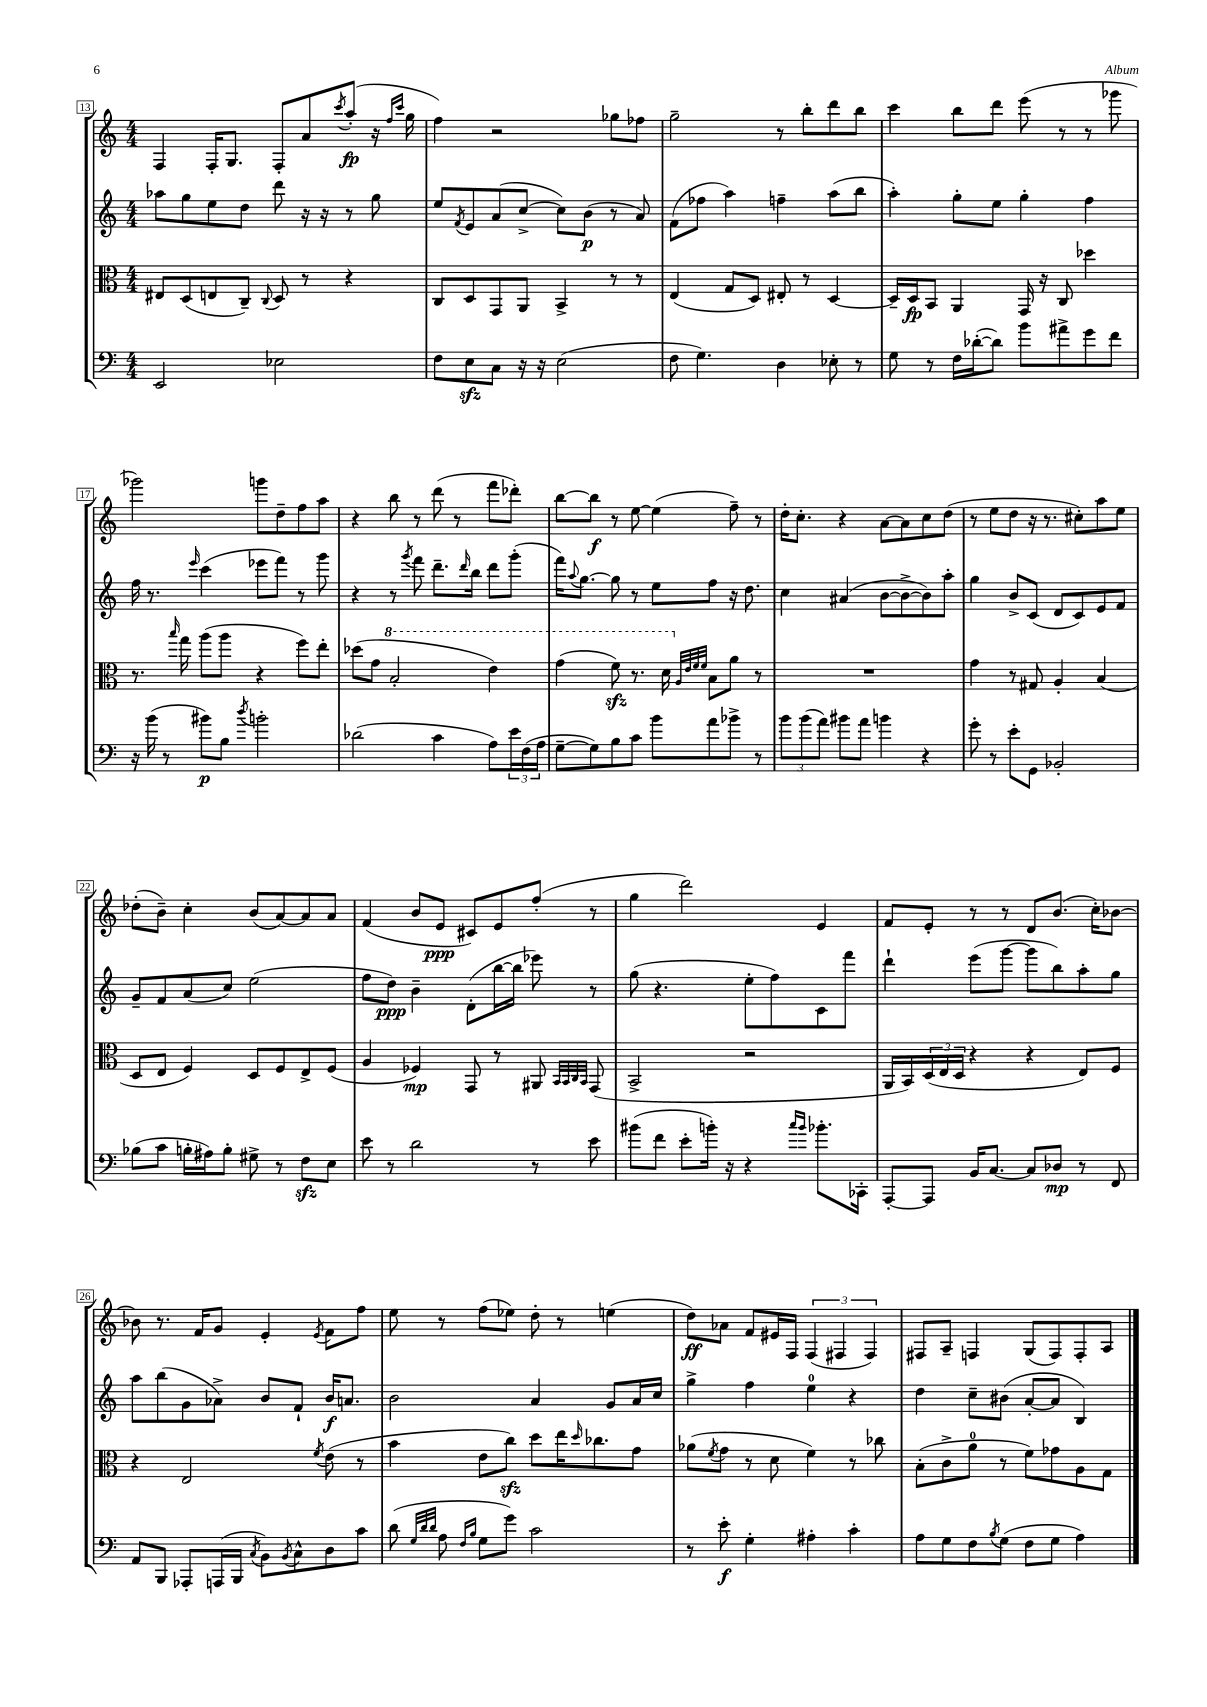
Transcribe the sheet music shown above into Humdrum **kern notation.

**kern	**dynam	**kern	**dynam	**kern	**dynam	**kern	**dynam
*part4	*part4	*part3	*part3	*part2	*part2	*part1	*part1
*staff4	*staff4	*staff3	*staff3	*staff2	*staff2	*staff1	*staff1
*clefF4	*	*clefC3	*	*clefG2	*	*clefG2	*
*k[]	*	*k[]	*	*k[]	*	*k[]	*
*M4/4	*	*M4/4	*	*M4/4	*	*M4/4	*
=13	=13	=13	=13	=13	=13	=13	=13
2EE/	.	8E#X/L	.	8aa-X\L	.	4F/	.
.	.	(8D/	.	8gg\	.	.	.
.	.	8En/	.	8ee\	.	16F'/KL	.
.	.	.	.	.	.	8.G/J	.
.	.	8C~/J)	.	8dd\J	.	.	.
.	.	8qqC/	.	.	.	.	.
2E-X\	.	8D/	.	8ddd\	.	8F'/L	.
.	.	8r	.	16r	.	8a/	.
.	.	.	.	16r	.	.	.
.	.	.	.	.	.	8qccc/	.
.	.	4r	.	8r	.	(8aa'/J	fp
.	.	.	.	8gg\	.	16r	.
.	.	.	.	.	.	16qqff/LL	.
.	.	.	.	.	.	16qqccc/JJ	.
.	.	.	.	.	.	16gg\	.
=14	=14	=14	=14	=14	=14	=14	=14
8F\L	.	8C/L	.	8ee/L	.	4ff\)	.
.	.	.	.	8qf/	.	.	.
8Ezz\	.	8D/	.	8e/	.	.	.
8C\J	.	8GG/	.	(8a/	.	2r	.
16r	.	8AA/J	.	[8cc^/J	.	.	.
16r	.	.	.	.	.	.	.
(2E\	.	4BB^/	.	8cc\L])	.	.	.
.	.	.	.	(8b\J	p	.	.
.	.	8r	.	8r	.	8gg-X\L	.
.	.	8r	.	8a/)	.	8ff-X\J	.
=15	=15	=15	=15	=15	=15	=15	=15
8F\	.	(4E/	.	(8f\L	.	2gg~\	.
4.G\)	.	.	.	8ff-X\J	.	.	.
.	.	8G/L	.	4aa\)	.	.	.
.	.	8D/J)	.	.	.	.	.
4D\	.	8E#X'/	.	4ffn~\	.	8r	.
.	.	8r	.	.	.	8bb'\L	.
8E-X'\	.	[4D/	.	(8aa\L	.	8ddd\	.
8r	.	.	.	8bb\J	.	8bb\J	.
=16	=16	=16	=16	=16	=16	=16	=16
8G\	.	16D~/LL]	.	4aa'\)	.	4ccc\	.
.	.	16D/J	fp	.	.	.	.
8r	.	8BB/J	.	.	.	.	.
16F\LL	.	4AA/	.	8gg'\L	.	8bb\L	.
([16d-X'\J	.	.	.	.	.	.	.
8d-\J])	.	.	.	8ee\J	.	8ddd\J	.
8b\L	.	16GG/	.	4gg'\	.	(8eee\	.
.	.	16r	.	.	.	.	.
8a#X^\	.	8C/	.	.	.	8r	.
8g\	.	4dd-X\	.	4ff\	.	8r	.
8f\J	.	.	.	.	.	8ggg-X\	.
!!LO:LB:g=z
=17	=17	=17	=17	=17	=17	=17	=17
16r	.	8.r	.	16ff\	.	2ggg-X\)	.
(16b\	.	.	.	8.r	.	.	.
8r	.	.	.	.	.	.	.
.	.	16qqbb/	.	.	.	.	.
.	.	16gg\	.	.	.	.	.
.	.	.	.	16qqeee/	.	.	.
8b#X\L)	p	(8aa\L	.	(4ccc\	.	.	.
8B\J	.	8aa\J	.	.	.	.	.
8qdd/	.	.	.	.	.	.	.
2bn'\	.	4r	.	8eee-X\L	.	8gggn\L	.
.	.	.	.	8fff\J)	.	8dd~\	.
.	.	8ff\L)	.	8r	.	8ff\	.
.	.	8ee'\J	.	8ggg\	.	8aa\J	.
=18	=18	=18	=18	=18	=18	=18	=18
(2d-X\	.	(8dd-X\L	.	4r	.	4r	.
.	.	8g\J	.	.	.	.	.
*	*	*8va	*	*	*	*	*
.	.	2b'/	.	8r	.	8bb\	.
.	.	.	.	8qggg/	.	.	.
.	.	.	.	8fff\	.	8r	.
4c\	.	.	.	8.ddd~\L	.	(8ddd\	.
.	.	.	.	.	.	8r	.
.	.	.	.	16qqddd/	.	.	.
.	.	.	.	16bb\Jk	.	.	.
8A\L)	.	4ee\)	.	8ddd\L	.	8fff\L	.
24e\L	.	.	.	(8ggg'\J	.	8ddd-X'\J)	.
(24F\	.	.	.	.	.	.	.
24A\JJ	.	.	.	.	.	.	.
=19	=19	=19	=19	=19	=19	=19	=19
[8G~\L	.	(4gg\	.	16fff\KL)	.	[8bb\L	.
.	.	.	.	8qqaa/	.	.	.
.	.	.	.	[8.gg\J	.	.	.
8G\])	.	.	.	.	.	8bb\J]	f
8B\	.	8ffzz\)	.	8gg\]	.	8r	.
8c\J	.	8.r	.	8r	.	[8ee\	.
8b\L	.	.	.	8ee\L	.	(4ee\]	.
.	.	16dd\	.	.	.	.	.
*	*	*X8va	*	*	*	*	*
.	.	32qqA/LLL	.	.	.	.	.
.	.	32qqe/	.	.	.	.	.
.	.	32qqf/	.	.	.	.	.
.	.	32qqf/JJJ	.	.	.	.	.
8a\	.	8B\L	.	8ff\J	.	.	.
8b-X^\J	.	8a\J	.	16r	.	8ff~\)	.
.	.	.	.	8.dd\	.	.	.
8r	.	8r	.	.	.	8r	.
=20	=20	=20	=20	=20	=20	=20	=20
12b\L	.	1r	.	4cc\	.	16dd'\KL	.
.	.	.	.	.	.	8.cc'\J	.
(12b\	.	.	.	.	.	.	.
12a\J)	.	.	.	.	.	.	.
8b#X\L	.	.	.	(4a#X/	.	4r	.
8a\J	.	.	.	.	.	.	.
4bn\	.	.	.	[8b\L	.	[8a\L	.
.	.	.	.	8b^\_	.	8a\]	.
4r	.	.	.	8b\])	.	8cc\	.
.	.	.	.	8aa'\J	.	(8dd\J	.
=21	=21	=21	=21	=21	=21	=21	=21
8g'\	.	4g\	.	4gg\	.	8r	.
8r	.	.	.	.	.	8ee\L	.
8e'\L	.	8r	.	8b^/L	.	8dd\J	.
8GG\J	.	8G#X/	.	(8c/J	.	16r	.
.	.	.	.	.	.	8.r	.
2BB-X'/	.	4A'/	.	8d/L	.	.	.
.	.	.	.	8c/)	.	8cc#X'\L)	.
.	.	(4B/	.	8e/	.	8aa\	.
.	.	.	.	8f/J	.	8ee\J	.
!!LO:LB:g=z
=22	=22	=22	=22	=22	=22	=22	=22
(8B-X\L	.	8D/L	.	8g~/L	.	(8dd-X'\L	.
8c\J	.	8E/J	.	8f/	.	8b~\J)	.
16Bn'\LL	.	4F/)	.	(8a/	.	4cc'\	.
16A#X\J)	.	.	.	.	.	.	.
8B'\J	.	.	.	8cc/J)	.	.	.
8G#X^\	.	8D/L	.	(2ee\	.	(8b/L	.
8r	.	8F/	.	.	.	[8a/)	.
8Fzz\L	.	8E^/	.	.	.	8a/]	.
8E\J	.	(8F/J	.	.	.	8a/J	.
=23	=23	=23	=23	=23	=23	=23	=23
8e\	.	4A/	.	8ff\L	.	(4f/	.
8r	.	.	.	8dd\J)	ppp	.	.
2d\	.	4F-X/)	mp	4b~\	.	8b/L	.
.	.	.	.	.	.	8e/J	ppp
.	.	8GG/	.	(8d'\L	.	8c#X/L)	.
.	.	8r	.	[16bb\L	.	8e/	.
.	.	.	.	16bb\JJ]	.	.	.
8r	.	8AA#X/	.	8eee-X\)	.	(8ff'/J	.
.	.	32qqBB/LLL	.	.	.	.	.
.	.	32qqBB/	.	.	.	.	.
.	.	32qqC/	.	.	.	.	.
.	.	32qqBB/JJJ	.	.	.	.	.
8e\	.	(8GG/	.	8r	.	8r	.
=24	=24	=24	=24	=24	=24	=24	=24
(8b#X\L	.	2BB^/	.	(8gg\	.	4gg\	.
8f\J	.	.	.	4.r	.	.	.
8e'\L	.	.	.	.	.	2ddd\)	.
16bn'\Jk)	.	.	.	.	.	.	.
16r	.	.	.	.	.	.	.
4r	.	2r	.	8ee'\L	.	.	.
.	.	.	.	8ff\)	.	.	.
16qqcc/LL	.	.	.	.	.	.	.
16qqb/JJ	.	.	.	.	.	.	.
8.b-X'\L	.	.	.	8c\	.	4e/	.
.	.	.	.	8fff\J	.	.	.
16CC-X'\Jk	.	.	.	.	.	.	.
=25	=25	=25	=25	=25	=25	=25	=25
[8AAA'/L	.	16AA/LL	.	4ddd`\	.	8f/L	.
.	.	16BB/)	.	.	.	.	.
8AAA/J]	.	(24D/	.	.	.	8e'/J	.
.	.	24E/	.	.	.	.	.
.	.	24D/JJ	.	.	.	.	.
16BB/KL	.	4r	.	(8eee\L	.	8r	.
[8.C/J	.	.	.	.	.	.	.
.	.	.	.	[8ggg\J	.	8r	.
8C/L]	.	4r	.	8ggg\L]	.	8d/L	.
8D-X/J	mp	.	.	8bb\)	.	(8.b/J	.
8r	.	8E/L)	.	8aa'\	.	.	.
.	.	.	.	.	.	16cc'\KL)	.
8FF/	.	8F/J	.	8gg\J	.	[8b-X\J	.
!!LO:LB:g=z
=26	=26	=26	=26	=26	=26	=26	=26
8AA/L	.	4r	.	8aa\L	.	8b-X\]	.
8BBB/J	.	.	.	(8bb\	.	8.r	.
8AAA-X'/L	.	2E/	.	8g\	.	.	.
.	.	.	.	.	.	16f/KL	.
(16AAAn/L	.	.	.	8a-X^\J)	.	8g/J	.
16BBB/JJ	.	.	.	.	.	.	.
8qC/	.	.	.	.	.	.	.
8BB\L)	.	.	.	8b/L	.	4e'/	.
8qBB/	.	.	.	.	.	.	.
8C^^\	.	.	.	8f`/J	.	.	.
.	.	8qf/	.	.	.	8qe/	.
8D\	.	(8e\	.	16b/KL	f	8f\L	.
.	.	.	.	8.an/J	.	.	.
8c\J	.	8r	.	.	.	8ff\J	.
=27	=27	=27	=27	=27	=27	=27	=27
(8d\	.	4b\	.	2b\	.	8ee\	.
32qqG/LLL	.	.	.	.	.	.	.
32qqd/	.	.	.	.	.	.	.
32qqd/JJJ	.	.	.	.	.	.	.
8A\	.	.	.	.	.	8r	.
16qqF/LL	.	.	.	.	.	.	.
16qqB/JJ	.	.	.	.	.	.	.
8G\L	.	8e\L	.	.	.	(8ff\L	.
8g\J)	.	8cczz\J)	.	.	.	8ee-X\J)	.
2c\	.	8dd\L	.	4a/	.	8dd'\	.
.	.	16ee\K	.	.	.	8r	.
.	.	16qqdd/	.	.	.	.	.
.	.	8.cc-X\	.	.	.	.	.
.	.	.	.	8g/L	.	(4een\	.
.	.	8g\J	.	16a/L	.	.	.
.	.	.	.	16cc/JJ	.	.	.
=28	=28	=28	=28	=28	=28	=28	=28
8r	.	(8a-X\L	.	4gg^\	.	8dd\L)	ff
.	.	8qf/	.	.	.	.	.
8e'\	f	8g\J	.	.	.	8a-X\J	.
4G'\	.	8r	.	4ff\	.	8f/L	.
.	.	8d\	.	.	.	16e#X/L	.
.	.	.	.	.	.	16F/JJ	.
4A#X'\	.	4f\)	.	4ee\	.	(6F/	.
.	.	.	.	.	.	6F#X/	.
4c'\	.	8r	.	4r	.	.	.
.	.	.	.	.	.	6F#/)	.
.	.	8cc-X\	.	.	.	.	.
=29	=29	=29	=29	=29	=29	=29	=29
8A\L	.	(8B'\L	.	4dd\	.	8F#X/L	.
8G\	.	8c^\	.	.	.	8A~/J	.
8F\	.	8a\J	.	8cc~\L	.	4Fn/	.
8qB/	.	.	.	.	.	.	.
(8G\J	.	8r	.	(8b#X\J	.	.	.
8F\L	.	8f\L)	.	[8a'/L	.	(8G/L	.
8G\J	.	8g-X\	.	8a/J]	.	8F/)	.
4A\)	.	8A\	.	4B/)	.	8F'/	.
.	.	8G\J	.	.	.	8A/J	.
==	==	==	==	==	==	==	==
*-	*-	*-	*-	*-	*-	*-	*-
